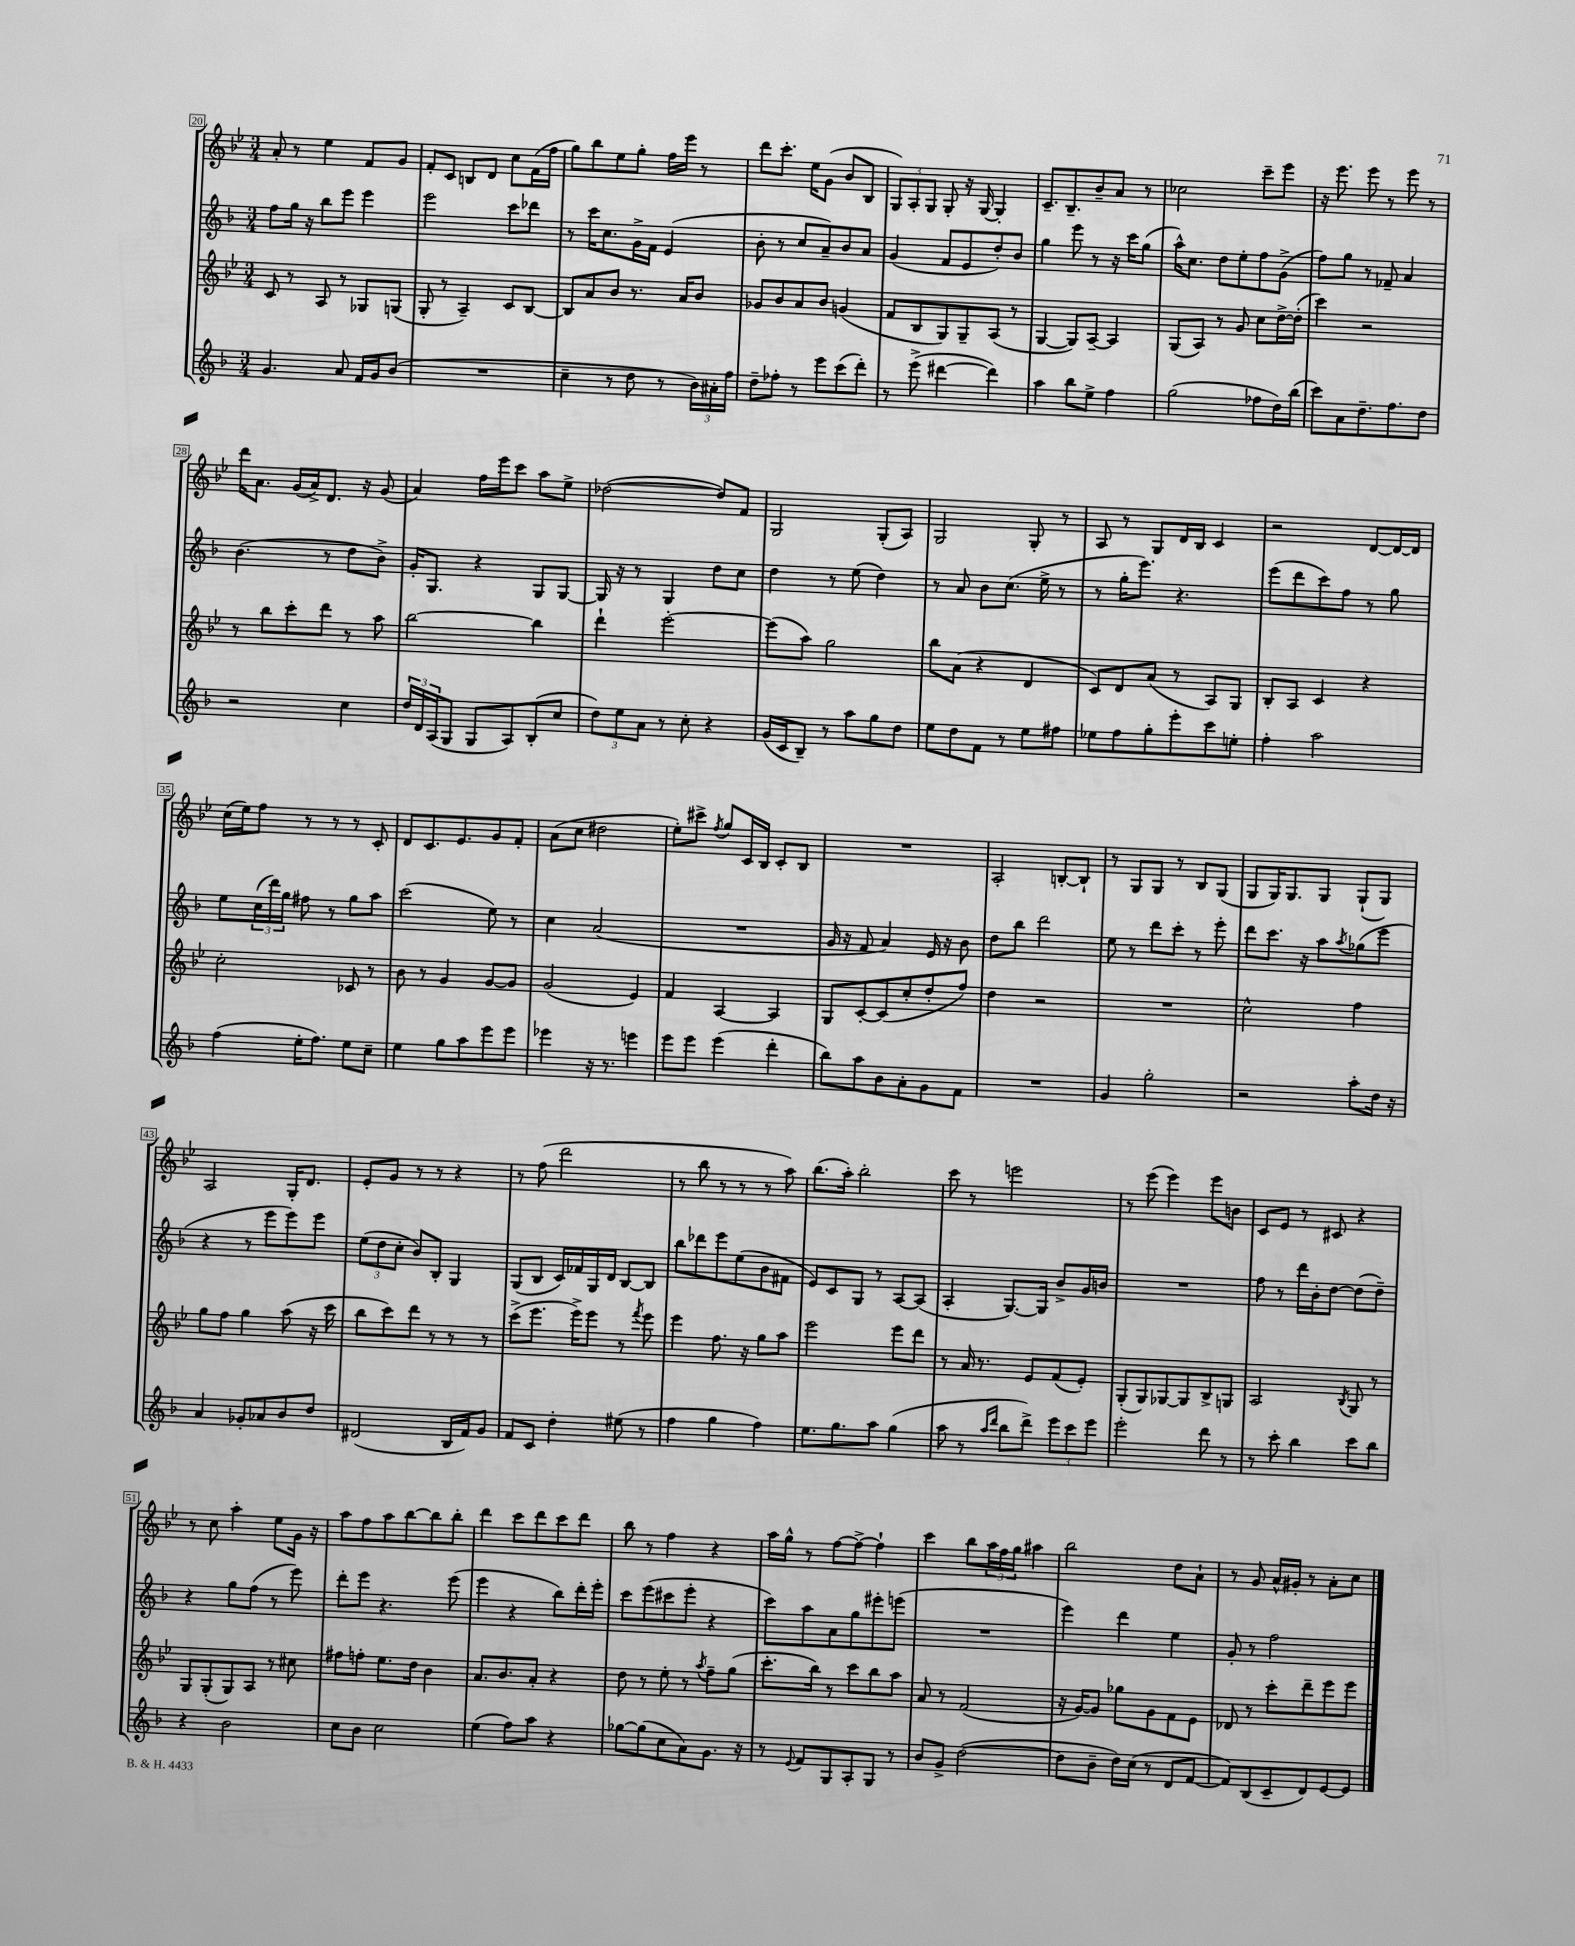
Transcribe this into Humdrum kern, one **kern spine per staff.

**kern	**kern	**kern	**kern
*staff4	*staff3	*staff2	*staff1
*clefG2	*clefG2	*clefG2	*clefG2
*k[b-]	*k[b-e-]	*k[b-]	*k[b-e-]
*M3/4	*M3/4	*M3/4	*M3/4
4.g	8c	8ff	8a'
.	8r	16gg	8r
.	.	16r	.
.	8A	8bb-	4ee-
8a	8r	8eee	.
16f	8G-	4eee	8f
16g	.	.	.
(8b-	(8G	.	8g
=	=	=	=
2.r	8G'	2eee	8f'
.	8r	.	8c
.	4A~)	.	8B
.	.	.	8d
.	8c	8ccc	8cc
.	[8B-	8ddd-	(16f
.	.	.	16ff
=	=	=	=
4cc~	8B-]	8r	8gg)
.	8a	16ccc	8bb-
.	.	8.cc	.
8r	8b-	.	8ee-
8dd	8.r	16g^	8gg'
.	.	16f	.
8r	.	(4e	16ff
.	16a	.	16eee-
24b-)	8b-	.	8r
24a#'	.	.	.
24ff	.	.	.
=	=	=	=
8dd~	8g-	8b-'	8ddd
8ff-'	8b-	8r	8.ccc'
8r	8a	8cc	.
.	.	.	16ee-
8eee	8b-	8a~)	(8g
(8ccc	(4g	8b-	8b-
8ddd')	.	8a	8B-
=	=	=	=
8r	8f	(4g	12G)
.	.	.	12A'
(8eee^	8B-	.	.
.	.	.	12G
[4ddd#	8G)	8f	8G'
.	8G~	8e	16r
.	.	.	[16G
4ddd#])	(8A	8dd')	4G']
.	8r	8b-	.
=	=	=	=
4aa	[4G	4gg	8.c~
.	.	.	8.B-~
8bb-	8G])	8eee	.
8ee^	[8A~	8r	8b-~
4ff	4A]	16r	8a
.	.	16ccc	.
.	.	(8gg	8r
=	=	=	=
(2gg	(8G	16aa^^)	2cc-
.	.	8.cc	.
.	8A)	.	.
.	8r	8dd	.
.	8g	8ee'	.
8ff-	8cc	8ff	8ccc~
16dd)	[16dd^	(8g^	8eee-
(16bb-	(16dd']	.	.
=	=	=	=
8ccc)	4ccc)	8ff)	16r
.	.	.	8.eee-
8a	.	8gg	.
8.dd~	2r	8r	8eee-
.	.	8f-~	8r
8.ff	.	.	.
.	.	4a	8eee-
8dd	.	.	8r
=	=	=	=
2r	8r	(4.b-	16ddd
.	.	.	8.a
.	8bb-	.	.
.	8ccc'	.	(16g
.	.	.	16a^)
.	8ddd	8r	8.d
4cc	8r	8dd	.
.	.	.	16r
.	8aa	8b-^)	(8g
=	=	=	=
24dd	[2bb-	16g'	4a)
24d	.	.	.
.	.	8.G	.
(24A	.	.	.
8G	.	.	.
8G	.	4r	16ff
.	.	.	16eee-
8A)	.	.	8ccc
(8B-'	4bb-]	8G	8aa
8cc	.	[8G	8ee-^
=	=	=	=
12dd)	4ddd`	16G]	([2dd-
.	.	16r	.
12ee	.	.	.
.	.	8r	.
12a	.	.	.
8r	[2eee-'	4G	.
8cc'	.	.	.
4r	.	8dd	8dd-])
.	.	8cc	8f
=	=	=	=
(16g	(8eee-]	4dd	2G
16c	.	.	.
8B-~)	8aa)	.	.
8r	2gg	8r	.
8aa	.	(8ee	.
8gg	.	4dd)	(8G'
8dd	.	.	8A)
=	=	=	=
8ee	8bb-	8r	2G
8dd	(8a	8a	.
8f	4r	8b-	.
8r	.	(8.cc	.
8ee	4d	.	8G'
.	.	16ee^	.
8ff#	.	8r	8r
=	=	=	=
8ee-	8c)	8r	8A
8ff	8d	16gg'	8r
.	.	8.eee)	.
8gg'	(8a	.	8G
8eee'	8r	4.r	16d
.	.	.	16B-
8ccc	8A)	.	4c
8ee'	8G	.	.
=	=	=	=
4ff'	8B-'	(8eee	2r
.	8A	8ddd	.
2aa	4c	8ccc)	.
.	.	8ff	.
.	4r	8r	[8d
.	.	8gg	16d_
.	.	.	16d]
=	=	=	=
(4ff	2cc'	8ee	(16cc
.	.	.	16ee-)
.	.	(24cc	8ff
.	.	24ddd)	.
.	.	24gg	.
16ee'	.	8ff#	8r
8.ff)	.	.	.
.	.	8r	8r
8ee	8c-	8gg	8r
8cc~	8r	8aa	8c'
=	=	=	=
4ee	8b-	(2ccc	8d
.	8r	.	8.c
8gg	4g	.	.
.	.	.	8.e-
8aa	.	.	.
8eee	[8g	8ee)	8g
8eee	8g]	8r	8f'
=	=	=	=
4eee-	(2g	4cc	(8a
.	.	.	8cc
16r	.	(2a	2dd#
8.r	.	.	.
4eee	4e-)	.	.
=	=	=	=
8eee	4f	2.r	8ee-')
8eee	.	.	8ccc#^
.	.	.	8qff
(4eee	[4A	.	8gg
.	.	.	16c
.	.	.	16B-
4ddd'	4A]	.	8c'
.	.	.	8B-
=	=	=	=
8bb-)	8G	16g	2.r
.	.	16r	.
8aa	[8c'	8f	.
8b-	(8c]	4a)	.
8a'	8cc'	.	.
8g	8dd'	16e	.
.	.	16r	.
8f	8ff)	8b-	.
=	=	=	=
2.r	4dd	8dd	2A'
.	.	8bb-	.
.	2r	2ddd	.
.	.	.	[8B'
.	.	.	8B`]
=	=	=	=
4g	2.r	8ee	8r
.	.	8r	8G
2gg'	.	8ddd	8G
.	.	8ccc'	8r
.	.	8r	8B-
.	.	8eee'	(8G
=	=	=	=
2r	2cc^^	8ddd	8G
.	.	8.ccc	16G)
.	.	.	8.G
.	.	16r	.
.	.	8aa	8G
.	.	8qaa	.
8aa'	4ff	(8gg-	(8G`
16dd	.	8eee	8G)
16r	.	.	.
=	=	=	=
4a	8gg	4r	2A
.	8ff	.	.
8g-'	4gg	8r	.
8a-	.	8eee	.
8b-	(8aa	8eee)	16G'
.	.	.	8.d
8dd	16r	8eee	.
.	16ccc	.	.
=	=	=	=
(2d#	8bb-	(12ee	8e-'
.	.	12dd	.
.	8ccc)	.	8g
.	.	12cc'	.
.	8ddd	8b-)	8r
.	8r	8B-'	8r
16B-	8r	4G	4r
16f)	.	.	.
8g	8r	.	.
=	=	=	=
8f	(8ccc^	(8G	8r
8c	8.eee-	8B-	(8ff
4dd'	.	16c)	2ddd
.	16eee-^)	16f-	.
.	8eee-	16G	.
.	.	16d	.
(8ee#	8r	[8B-	.
.	8qfff	.	.
8r	8eee-	8B-]	.
=	=	=	=
4ff	4eee-	8bb-	8r
.	.	8ddd-	8bb-
4gg	8.ff	8eee	8r
.	.	(8ee	8r
.	16r	.	.
4ff)	8gg	8b-	8r
.	8aa	8f#	8aa)
=	=	=	=
8.ee	2eee-	8e)	(8.bb-
.	.	8c	.
8.gg	.	.	16aa')
.	.	8G	2bb-'
8aa	.	8r	.
(4gg	8eee-	[8A	.
.	8ddd	(8A]	.
=	=	=	=
8aa	8r	4A'	8ccc
8r	16a	.	8r
.	8.r	.	.
16qqaa	.	.	.
16qqddd	.	.	.
8bb-	.	[8.G)	2eee
8ddd^)	8e-	.	.
.	.	16G]	.
12eee	(8f	8b-^	.
12ccc	.	.	.
.	8e-')	16g	.
12eee	.	.	.
.	.	16b	.
=	=	=	=
2eee'	(8G'	2.r	8r
.	8G)	.	(8eee-
.	[8G-	.	4eee-)
.	8G-]	.	.
8ddd	8B-^	.	8eee-
8r	8G	.	8b
=	=	=	=
8r	2A	8ff	8c
8ccc'	.	8r	8e-
4bb-	.	16ddd	8r
.	.	16b-'	.
.	.	[8dd	8c#
.	8qB-	.	.
8ccc	8G	(8dd]	4r
8bb-	8r	8dd~)	.
=	=	=	=
4r	8G	4r	8r
.	(8G'	.	8cc
2b-	8G)	8gg	4aa'
.	8A	(8ff	.
.	8r	8r	8ee-
.	8cc#	8eee)	16g
.	.	.	16r
=	=	=	=
8cc	8ff#	8ddd'	8aa
8b-	8ff'	8eee	8ff
2cc	8.ee-	4.r	8aa
.	.	.	[8bb-
.	16dd	.	.
.	4b-	.	8bb-]
.	.	(8eee	8bb-'
=	=	=	=
(4ee	8.a	4eee	4ddd
.	8.b-	.	.
8ff)	.	4r	8ccc
8aa	8a'	.	8ddd
4r	4r	8bb-)	8ccc
.	.	16ddd'	8ddd
.	.	16eee'	.
=	=	=	=
[8gg-	8dd	8ccc	8bb-
(8gg-]	8r	(8eee	8r
8cc	8ee-'	8ccc#	4ff
8a)	8r	8eee'	.
.	8qaa	.	.
8.g	8ff~	4r	4r
.	(8gg	.	.
16r	.	.	.
=	=	=	=
8r	8.ccc'	8ccc)	16aa
.	.	.	16gg^^
8qqe	.	.	.
8f	.	8aa	8r
.	16bb-)	.	.
8G	8r	8a	[8ff
8A'	8ccc	8gg	8ff^_
8G	8bb-	8eee#'	4ff`]
8r	8aa	(8eee	.
=	=	=	=
8b-	8a	2.r	4ccc
8g^	8r	.	.
([2dd	(2f	.	8bb-
.	.	.	24aa
.	.	.	24ff
.	.	.	24gg
.	.	.	4aa#
=	=	=	=
8dd]	16r	4eee)	2bb-
.	[16g)	.	.
8b-~	8g]	.	.
16dd)	8gg-	4ddd	.
(16cc	.	.	.
8r	8g	.	.
8d	8f	4ee	8dd
[8f	8e-	.	8a`
=	=	=	=
8f])	8d-	8g'	8r
(8B-	8r	8r	8g
8c~	8ccc'	2ff	16a^^
.	.	.	16g#'
8d)	8ddd~	.	8r
[8e	8eee-	.	8a'
8e]	8eee-	.	8cc
==	==	==	==
*-	*-	*-	*-
